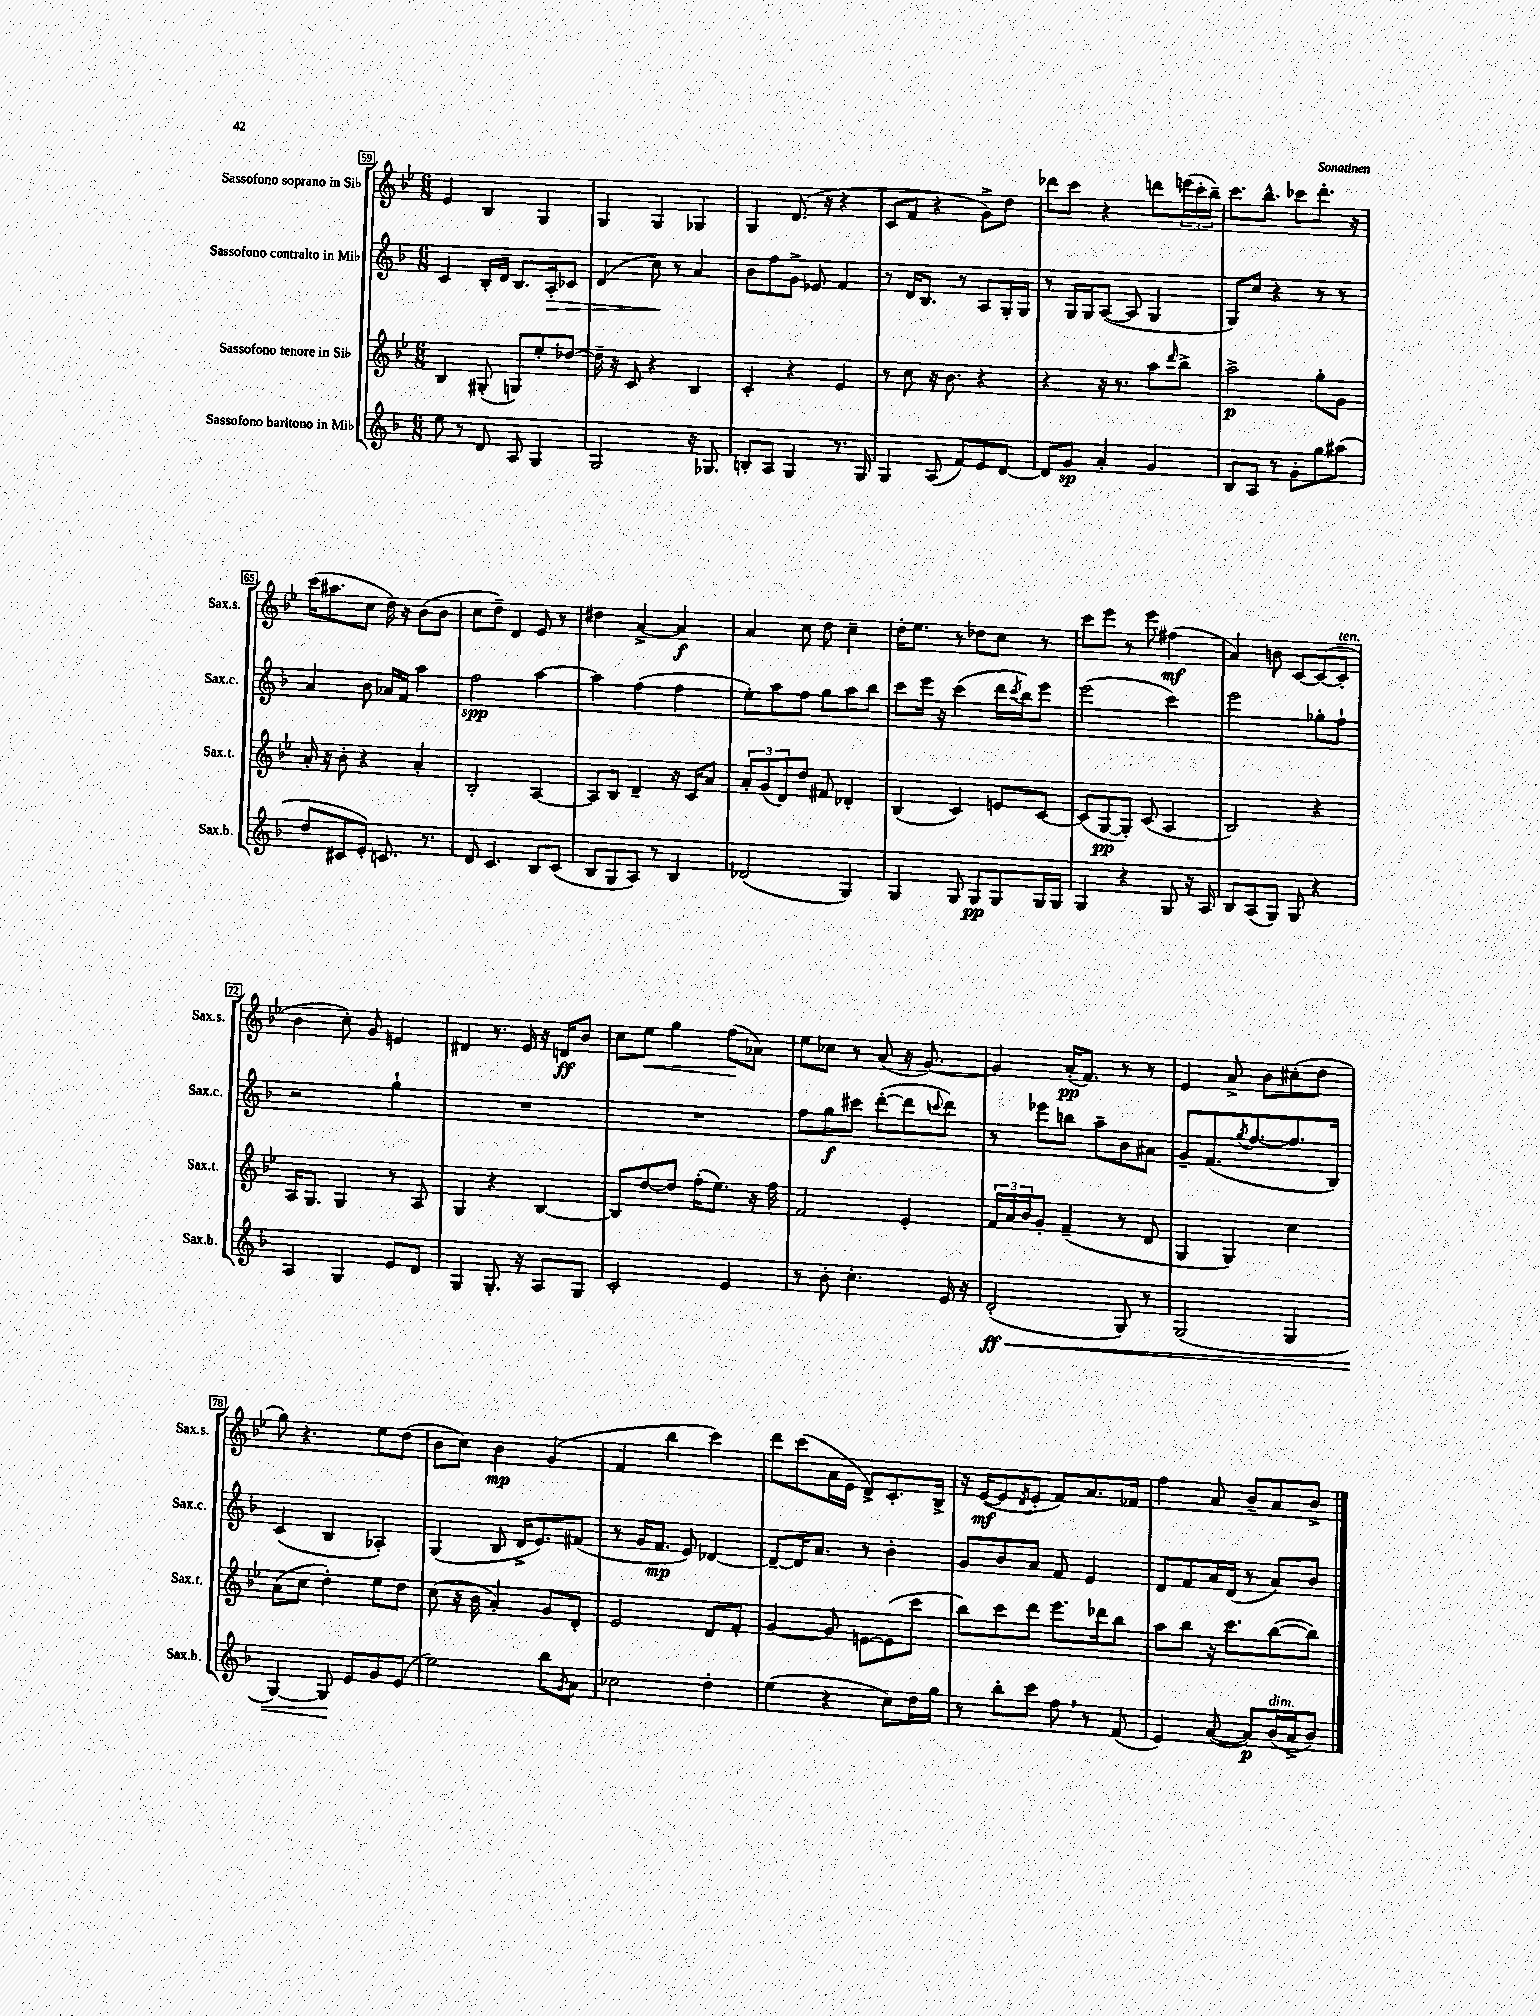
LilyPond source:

<<
\new StaffGroup <<
\new Staff = "s0" \with { instrumentName = "Sassofono soprano in Sib" shortInstrumentName = "Sax.s." } {
    \clef treble \key bes \major \numericTimeSignature \time 6/8
    ees'4 bes4 g4 |
    g4 g4 ges4 |
    g4 d'8.( r16 r4 |
    c'8 f'8 r4 g'8->) d''8 |
    des'''8 c'''8 r4 d'''8 \tuplet 3/2 { e'''16( c'''16-. bes''16--) } |
    c'''8. bes''8.-^ ces'''8 d'''8.-. r16 |
    c'''16( ais''8. c''8 d''16) r16 bes'8( bes'8 |
    c''8 d''8--) d'4 ees'8 r8 |
    dis''4 a'4~-> a'4\f |
    a'4 c''8 d''8 c''4-- |
    d''16-. ees''8. r8 des''8 c''8 r8 |
    c'''8 ees'''8 r8 ees'''8 fis''4\mf( |
    a'4) b'8 c'8~ c'8~( c'8-.^\markup { \italic "ten." } |
    bes'4 c''8-.) g'8 e'4 |
    dis'4 r8. ees'16 r16 d'16\ff bes'8 |
    c''8 ees''8\< g''4 f''8\!( aes'8) |
    ees''8 ces''8 r8 a'8( r16 g'8.~) |
    g'4 a'16-.\pp( f'8.) r8 r8 |
    ees'4 a'8-> bes'8 cis''8-.( d''8 |
    g''8) r4. ees''8 d''8( |
    bes'8 c''8) bes'4\mp g'4( |
    f'4 bes''4 c'''4) |
    d'''8 c'''8( a'16 ees'16 d'8->) c'8.-. bes16-> |
    r16 ees'16~\mf( ees'8 \acciaccatura { d'8 } ees'8-. f'8) a'8. fes'16 |
    f''4 a'8 bes'8-- a'8 bes'8-> \bar "|." |
}
\new Staff = "s1" \with { instrumentName = "Sassofono contralto in Mib" shortInstrumentName = "Sax.c." } {
    \clef treble \key f \major \numericTimeSignature \time 6/8
    c'4 bes16-. d'16 bes8. a16-.\> ces'8 |
    d'4( c''8\!) r8 a'4 |
    bes'8 f''8 g'8-> ees'8 f'4 |
    r8 d'16 bes8. r8 a8 g16-. g16 |
    r8 g16 g16 a8~( a8 g4 |
    g8) c''8 r4 r8 r8 |
    a'4 bes'8 aes'16 f'16 a''4 |
    f''2\spp a''4~ |
    a''4 f''4( f''4 |
    e''8-.) a''8 f''8 g''8 a''8 bes''8 |
    c'''8 e'''16 r16 c'''4( d'''16 \acciaccatura { c'''8 } bes''16) e'''8 |
    e'''2( c'''4) |
    e'''2 ges''8-. f''8-! |
    r2 g''4-! |
    R2. |
    R2. |
    f''8 g''8\f cis'''8 d'''8~-.( d'''8 \appoggiatura { c'''8 } d'''8) |
    r8 ees'''8 b''8 a''8-- bes'8 ais'8 |
    g'8-- f'8.( \acciaccatura { g''8 } f''8.~ f''8. bes16) |
    c'4( bes4 aes4-.) |
    g4( bes8 d'16-> e'8.) fis'8( |
    r8 g'16 f'8.\mp e'8) des'4~ |
    des'8~-- des'16 a'8. r8 bes'4-. |
    g'8 bes'8 a'8 f'8 e'4 |
    d'8 f'8 a'16 d'16( r8 a'8) bes'8 \bar "|." |
}
\new Staff = "s2" \with { instrumentName = "Sassofono tenore in Sib" shortInstrumentName = "Sax.t." } {
    \clef treble \key bes \major \numericTimeSignature \time 6/8
    bes4 gis8-.( g8) ees''8-. des''8~ |
    des''16-- r16 c'8 r4 bes4 |
    c'4-. r4 ees'4 |
    r8 c''8 r16 bes'8. r4 |
    r4 r16 r8. a''8 \grace { d'''16 } bes''8-> |
    a''2->\p g''8-. g'8 |
    a'16-. r16 bes'8-. r4 a'4-. |
    bes2-. a4~ |
    a8 bes8 d'4-- r16 c'16 a'8 |
    \tuplet 3/2 { a'8-. g'8( d'8) } d''8 fis'8 des'4-. |
    bes4( c'4) e'8 c'8~ |
    c'8( g8~\pp g8-.) c'8( a4 |
    bes2) r4 |
    a16 g8. g4 r8 a8 |
    g4 r4 bes4~ |
    bes8 d''8~ d''8 f''16-.( ees''8.) r16 f''16 |
    f'2 ees'4-. |
    \tuplet 3/2 { f'16 a'16 bes'16 } g'8-. f'4--( r8 d'8 |
    g4 g4) c''4 |
    a'8( c''8 d''4-.) ees''8 d''8 |
    c''8( r16 bes'16 a'4-.) g'8 d'8-. |
    ees'2 d'8 f'8-. |
    g'4~ g'8 e'8~ e'8( c'''8 |
    bes''8) c'''8 d'''8 ees'''8. des'''16 bes''8 |
    a''8 bes''8 r16 c'''8. bes''8~( bes''8) \bar "|." |
}
\new Staff = "s3" \with { instrumentName = "Sassofono baritono in Mib" shortInstrumentName = "Sax.b." } {
    \clef treble \key f \major \numericTimeSignature \time 6/8
    e''8 r8 d'8 a8 g4 |
    g2 r16 ges8. |
    b8-. a8 g4 r8. g16 |
    g4 a8( f'8) e'8 d'8~ |
    d'8 g'8\sp a'4-. g'4 |
    bes8 a8 r8 g'8-. g''8 ais''8( |
    d''8 cis'8 e'8-.) c'8. r8. |
    d'8 c'4. bes8 c'8( |
    bes8 g8 a8) r8 bes4 |
    des'2( g4) |
    g4 g8 g8\pp g8 g16 g16 |
    g4 r4 g8 r16 a16 |
    bes8 a8( g8) g8 r4 |
    a4 g4 e'8 d'8 |
    g4 g8.-. r16 a8 g8 |
    c'2-. e'4 |
    r8 bes'8-. c''4.-. e'16 r16 |
    d'2-.\ff\<( g8) r8 |
    g2( g4 |
    g4~) g8\! e'8 g'8 e'8( |
    e''2) bes''8 \acciaccatura { g'8 } a'8 |
    ces''2 d''4-. |
    e''4( r4 c''8) d''16 g''16 |
    r8 bes''8-. c'''8 f''8 \breathe r8 f'8( |
    e'4) a'8~( a'8\p) bes'16^\markup { \italic "dim." }( a'16-> bes'8) \bar "|." |
}
>>
>>
\layout { \context { \Score currentBarNumber = #59 \override BarNumber.stencil = #(make-stencil-boxer 0.1 0.3 ly:text-interface::print) } }
